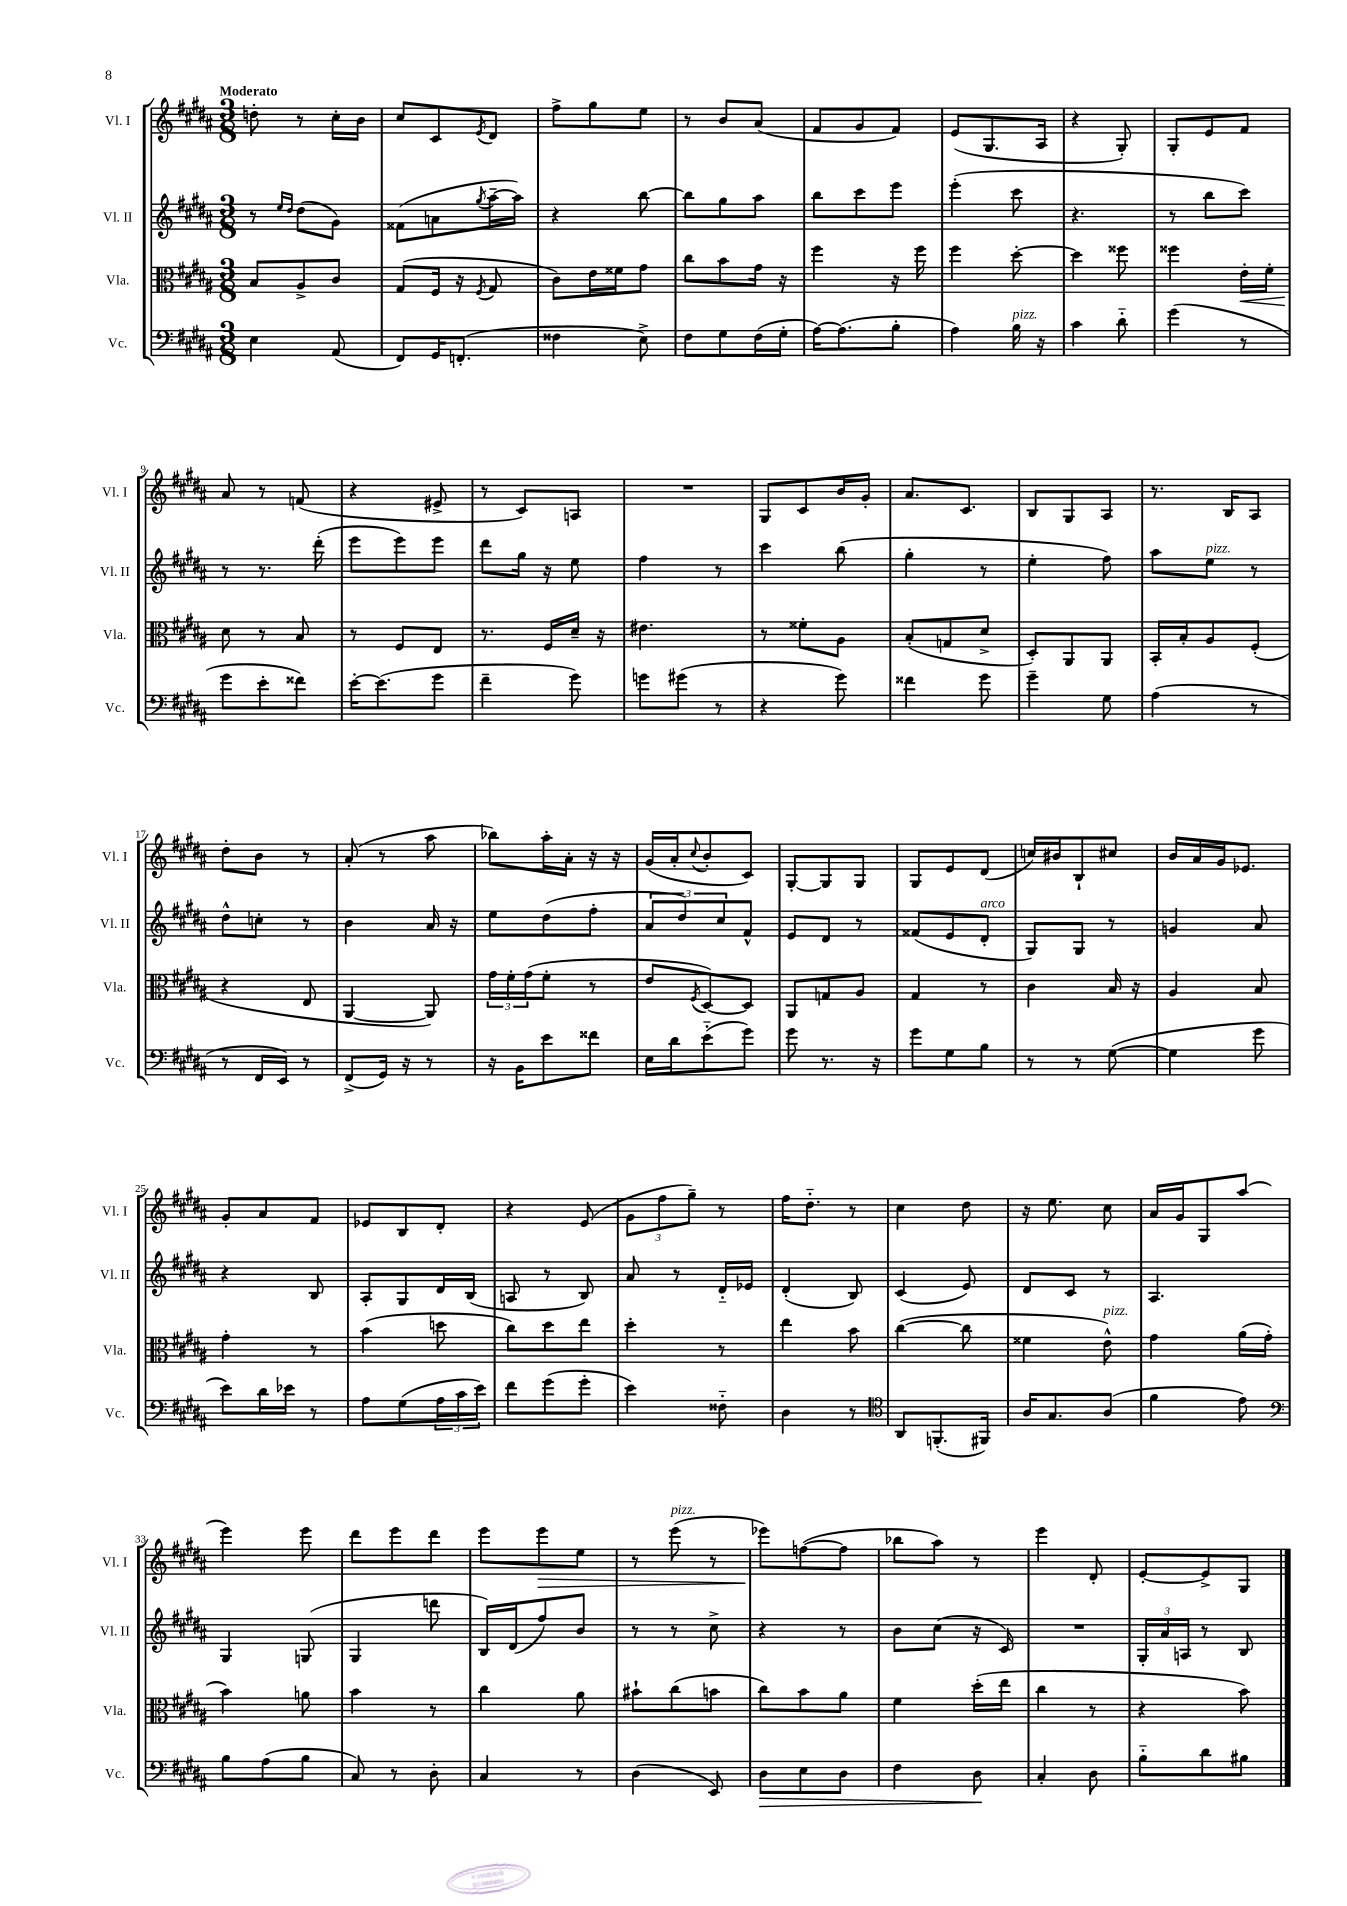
<<
\new StaffGroup <<
\new Staff = "s0" \with { instrumentName = "Vl. I" shortInstrumentName = "Vl. I" } {
    \clef treble \key b \major \numericTimeSignature \time 3/8 \tempo "Moderato"
    d''8-. r8 cis''16-. b'16 |
    cis''8 cis'8 \acciaccatura { e'8 } dis'8 |
    fis''8-> gis''8 e''8 |
    r8 b'8 ais'8( |
    fis'8 gis'8 fis'8) |
    e'8( gis8. ais16 |
    r4 gis8-.) |
    gis8-. e'8 fis'8 |
    ais'8 r8 f'8( |
    r4 eis'8-> |
    r8 cis'8) a8 |
    R4. |
    gis8 cis'8 b'16 gis'16-. |
    ais'8. cis'8. |
    b8 gis8 ais8 |
    r8. b16 ais8 |
    dis''8-. b'8 r8 |
    ais'8-.( r8 ais''8 |
    bes''8) ais''16-. ais'16-. r16 r16 |
    gis'16( ais'16-. \appoggiatura { cis''8 } b'8-. cis'8) |
    gis8~-. gis8 gis8 |
    gis8 e'8 dis'8( |
    c''16) bis'16 b8-! cis''8 |
    b'16 ais'16 gis'16 ees'8. |
    gis'8-. ais'8 fis'8 |
    ees'8 b8 dis'8-. |
    r4 e'8( |
    \tuplet 3/2 { gis'8 fis''8 gis''8--) } r8 |
    fis''16 dis''8.-_ r8 |
    cis''4 dis''8 |
    r16 e''8. cis''8 |
    ais'16 gis'16 gis8 ais''8( |
    e'''4) e'''8 |
    dis'''8 e'''8 dis'''8 |
    e'''8 e'''8\> e''8 |
    r8 e'''8^\markup { \italic "pizz." }( r8 |
    ees'''8\!) f''8~( f''8 |
    bes''8 ais''8) r8 |
    e'''4 dis'8-. |
    e'8~-. e'8-> gis8 \bar "|." |
}
\new Staff = "s1" \with { instrumentName = "Vl. II" shortInstrumentName = "Vl. II" } {
    \clef treble \key b \major \numericTimeSignature \time 3/8
    r8 \grace { e''16 dis''16 } dis''8( gis'8) |
    fisis'8( a'8 \acciaccatura { gis''8 } ais''16~-- ais''16) |
    r4 b''8~ |
    b''8 gis''8 ais''8 |
    b''8 cis'''8 e'''8 |
    e'''4-.( cis'''8 |
    r4. |
    r8 b''8 cis'''8) |
    r8 r8. dis'''16-.( |
    e'''8 e'''8) e'''8 |
    dis'''8 gis''16 r16 e''8 |
    fis''4 r8 |
    cis'''4 b''8( |
    gis''4-. r8 |
    e''4-. fis''8) |
    ais''8 e''8^\markup { \italic "pizz." } r8 |
    dis''8-^ c''8-. r8 |
    b'4 ais'16 r16 |
    e''8 dis''8( fis''8-. |
    \tuplet 3/2 { ais'8 dis''8) cis''8 } fis'8-^ |
    e'8 dis'8 r8 |
    fisis'8( e'8 dis'8-.^\markup { \italic "arco" } |
    gis8) gis8 r8 |
    g'4 ais'8 |
    r4 b8 |
    ais8-. gis8 dis'16 b16( |
    a8 r8 b8) |
    ais'8 r8 dis'16-_ ees'16 |
    dis'4-.( b8) |
    cis'4( e'8) |
    dis'8 cis'8 r8 |
    ais4. |
    gis4 g8( |
    gis4 d'''8 |
    b16) dis'16( fis''8) b'8 |
    r8 r8 cis''8-> |
    r4 r8 |
    b'8 cis''8( r16 cis'16) |
    R4. |
    \tuplet 3/2 { gis16-. ais'16 a16 } r8 b8 \bar "|." |
}
\new Staff = "s2" \with { instrumentName = "Vla." shortInstrumentName = "Vla." } {
    \clef alto \key b \major \numericTimeSignature \time 3/8
    b8 ais8-> cis'8 |
    gis8( fis16 r16 \acciaccatura { fis8 } gis8 |
    cis'8) e'16 fisis'16 gis'8 |
    cis''8 b'8 gis'16 r16 |
    fis''4 r16 fis''16 |
    fis''4 dis''8~-. |
    dis''4 fisis''8 |
    fisis''4 e'16-.\< fis'16-. |
    dis'8\! r8 b8 |
    r8 fis8 e8 |
    r8. fis16 dis'16-- r16 |
    eis'4. |
    r8 fisis'8-. ais8 |
    b8-.( g8 dis'8-> |
    dis8-.) ais,8 ais,8 |
    b,16-. b16-. ais8 fis8-.( |
    r4 e8 |
    ais,4~ ais,8) |
    \tuplet 3/2 { gis'16 fis'16-. gis'16( } fis'8-. r8 |
    e'8 \acciaccatura { fis8 } dis8~) dis8 |
    ais,8 g8 ais8 |
    gis4 r8 |
    cis'4 b16 r16 |
    ais4 b8 |
    gis'4-. r8 |
    b'4( d''8 |
    cis''8) dis''8 e''8 |
    dis''4-. r8 |
    e''4 b'8 |
    cis''4~( cis''8 |
    fisis'4 e'8-^^\markup { \italic "pizz." }) |
    gis'4 ais'16( gis'16-. |
    b'4) a'8 |
    b'4 r8 |
    cis''4 ais'8 |
    bis'8-! cis''8( b'8 |
    cis''8) b'8 ais'8 |
    fis'4 dis''16-.( e''16 |
    cis''4 r8 |
    r4 b'8) \bar "|." |
}
\new Staff = "s3" \with { instrumentName = "Vc." shortInstrumentName = "Vc." } {
    \clef bass \key b \major \numericTimeSignature \time 3/8
    e4 ais,8( |
    fis,8) gis,16 f,8.-.( |
    fisis4 e8->) |
    fis8 gis8 fis16( gis16-. |
    ais16~) ais8.( b8-. |
    ais4) b16^\markup { \italic "pizz." } r16 |
    cis'4 dis'8-_ |
    gis'4( r8 |
    gis'8 e'8-. fisis'8) |
    e'16~-. e'8.( gis'8 |
    fis'4-- gis'8) |
    g'8 gis'8( r8 |
    r4 gis'8) |
    fisis'4 gis'8 |
    gis'4-- gis8 |
    ais4( r8 |
    r8 fis,16 e,16) r8 |
    fis,8->( gis,16) r16 r8 |
    r16 b,16 e'8 fisis'8 |
    e16 dis'16 e'8-_( gis'8) |
    gis'8 r8. r16 |
    gis'8 gis8 b8 |
    r8 r8 gis8~( |
    gis4 gis'8 |
    e'8) dis'16 ees'16 r8 |
    ais8 gis8( \tuplet 3/2 { ais16 cis'16 e'16) } |
    fis'8 gis'8( gis'8-. |
    e'4) fisis8-_ |
    dis4 r8 |
    \clef tenor ais,8 f,8.-.( fis,16) |
    ais16 gis8. ais8( |
    fis'4 e'8) |
    \clef bass b8 ais8( b8 |
    cis8) r8 dis8-. |
    cis4 r8 |
    dis4( e,8) |
    dis8\> e8 dis8 |
    fis4 dis8\! |
    cis4-. dis8 |
    b8-_ dis'8 bis8 \bar "|." |
}
>>
>>
